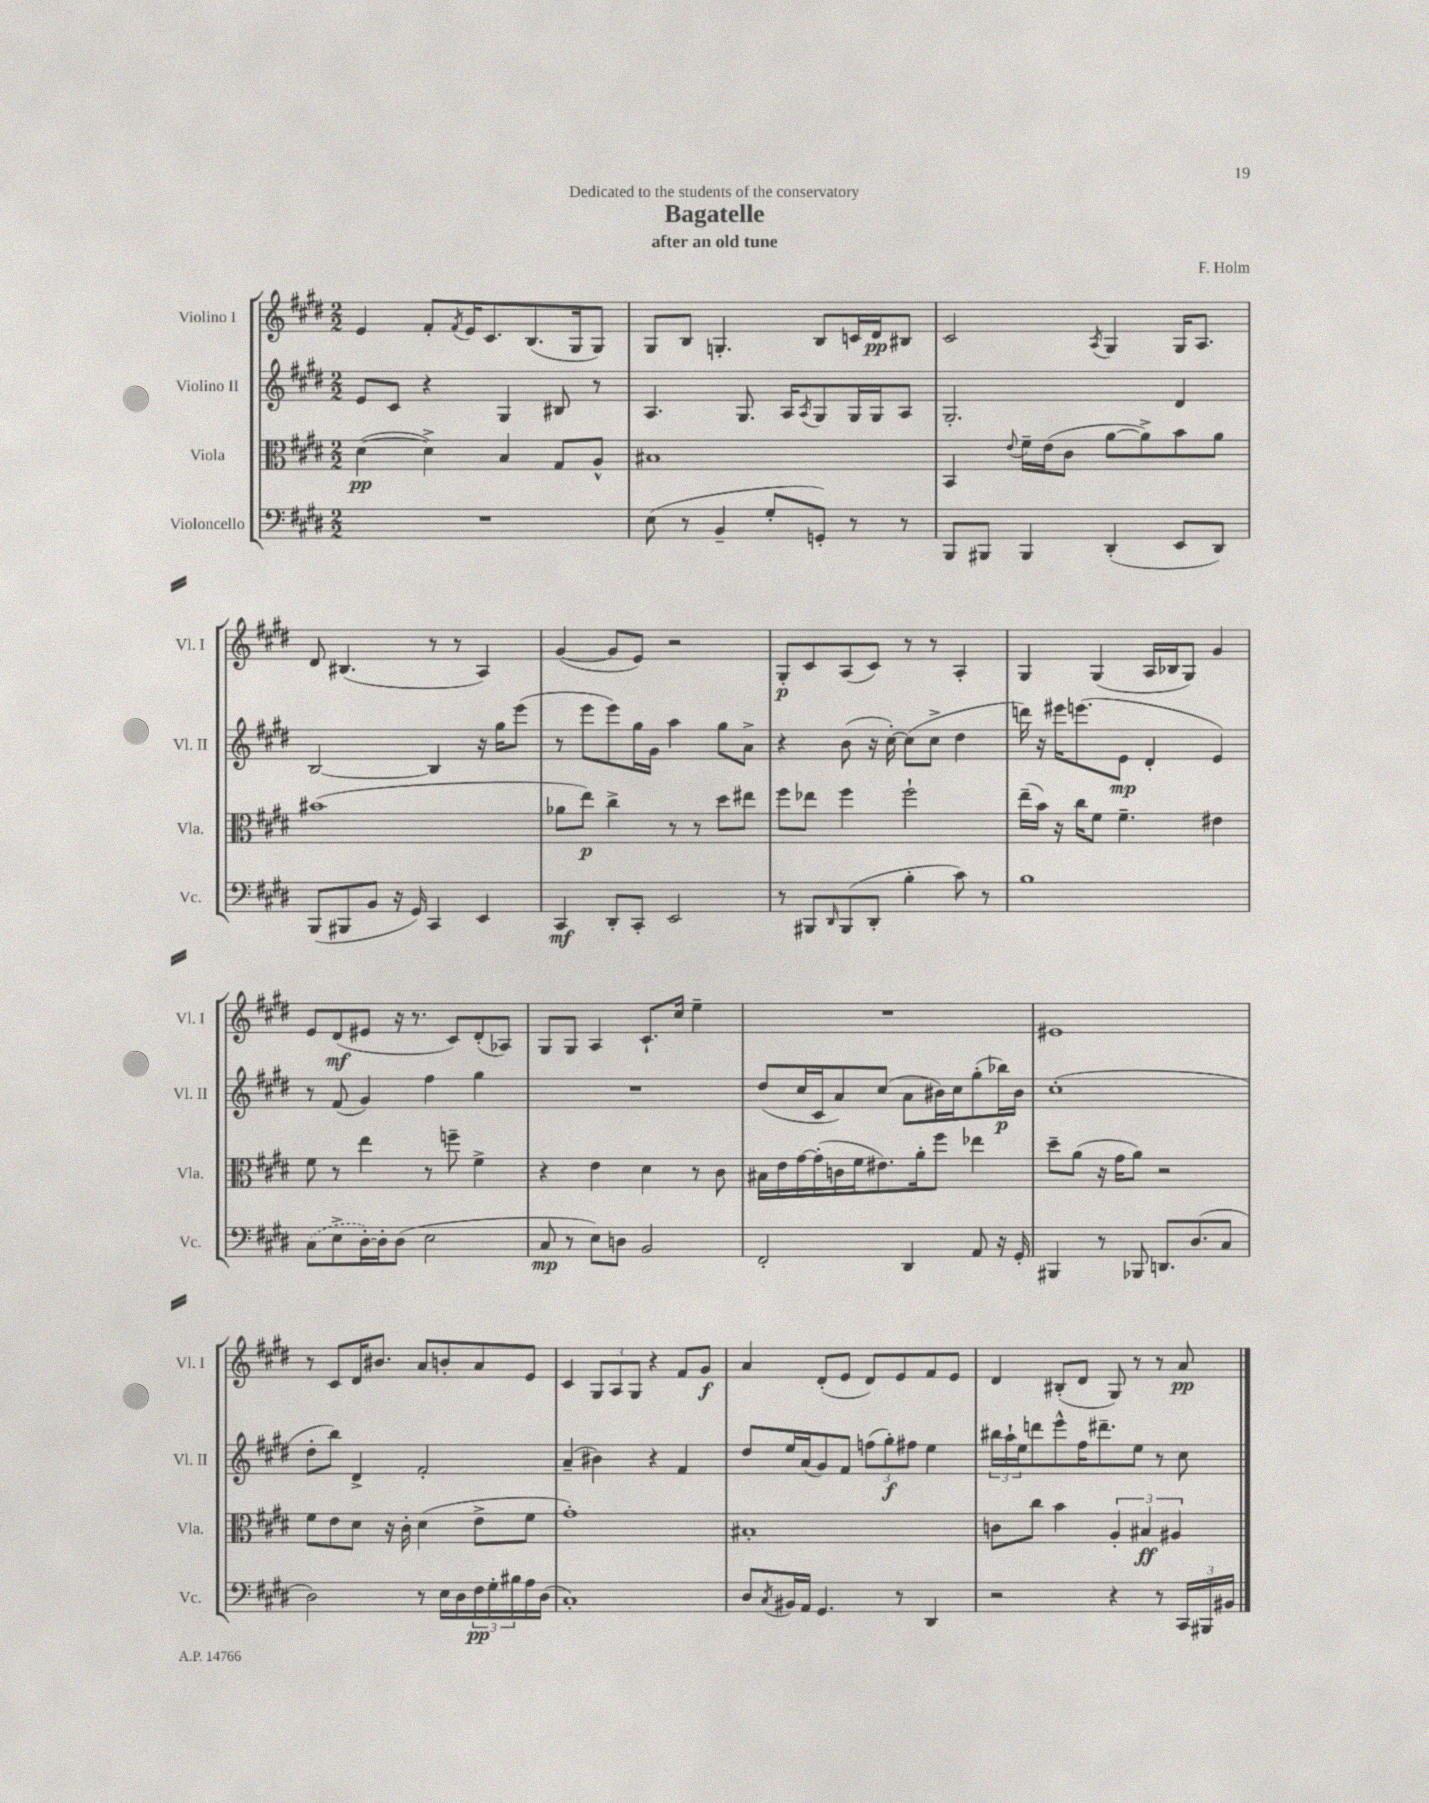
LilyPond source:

\header { title = "Bagatelle" composer = "F. Holm" subtitle = "after an old tune" dedication = "Dedicated to the students of the conservatory" }
<<
\new StaffGroup <<
\new Staff = "s0" \with { instrumentName = "Violino I" shortInstrumentName = "Vl. I" } {
    \clef treble \key e \major \numericTimeSignature \time 2/2
    e'4 fis'8-. \acciaccatura { fis'8 } e'16 cis'8. b8.( gis16 gis8) |
    gis8 b8 g4.-. b8 c'16 dis'16\pp bis8 |
    cis'2 \acciaccatura { a8 } gis4 gis16 a8. |
    dis'8 bis4.( r8 r8 a4) |
    gis'4~( gis'8 e'8) r2 |
    gis8-.\p cis'8 a8( cis'8) r8 r8 a4-. |
    gis4 gis4( a16 bes16 gis8) gis'4 |
    e'8 dis'8\mf( eis'8 r16 r8. cis'8) dis'8-.( aes8) |
    gis8 gis8 a4 cis'8.-! cis''16 e''4-- |
    R1 |
    eis'1 |
    r8 cis'8 dis'16 bis'8. a'8 b'8-. a'8 e'8 |
    cis'4 \tuplet 3/2 { gis8 a8 gis8 } r4 fis'8 gis'8\f |
    a'4 dis'8-.( e'8 dis'8) e'8 fis'8 e'8 |
    dis'4 bis8-.( dis'8 gis8) r8 r8 a'8\pp \bar "|." |
}
\new Staff = "s1" \with { instrumentName = "Violino II" shortInstrumentName = "Vl. II" } {
    \clef treble \key e \major \numericTimeSignature \time 2/2
    e'8 cis'8 r4 gis4 bis8 r8 |
    a4. gis8. a16 \acciaccatura { a8 } gis8 gis16 gis16 a8 |
    gis2.-. dis'4 |
    b2~ b4 r16 gis''16 e'''8( |
    r8 e'''8 e'''8) gis''16 gis'16 a''4 gis''8 a'8-> |
    r4 b'8( r16 cis''16~-.) cis''8( cis''8-> dis''4 |
    d'''16) r16 eis'''16 e'''8.( e'8\mp dis'4-. e'4) |
    r8 fis'8( gis'4) fis''4 gis''4 |
    R1 |
    dis''8( cis''16 cis'16 a'8) cis''8( a'8 bis'16) cis''16 gis''8-.( bes''16\p) bis'16 |
    cis''1-.( |
    dis''8-. b''8) dis'4-> fis'2-. |
    a'4--( bis'4) r4 fis'4 |
    dis''8 e''16 a'16( gis'8) fis'8 \tuplet 3/2 { f''8( gis''8-.\f) fis''8 } e''4 |
    \tuplet 3/2 { bis''16 a''16-! e''16 } d'''8 e'''8-^ fis''16 dis'''8.-- e''8 r8 cis''8 \bar "|." |
}
\new Staff = "s2" \with { instrumentName = "Viola" shortInstrumentName = "Vla." } {
    \clef alto \key e \major \numericTimeSignature \time 2/2
    dis'4~\pp( dis'4->) b4 gis8 a8-^ |
    bis1 |
    b,4 \appoggiatura { e'8 } fis'16-- e'16( cis'8 a'8~ a'8->) b'8 a'8 |
    bis'1( |
    aes'8 e''8\p) cis''4-> r8 r8 dis''8 eis''8 |
    fis''8 ees''8 fis''4 fis''2-! |
    e''16--( b'16) r16 cis''16 fis'8 fis'4.-- eis'4 |
    fis'8 r8 e''4 r8 f''8-- fis'4-> |
    r4 e'4 dis'4 r8 cis'8 |
    bis16 e'16 gis'16~ gis'16-.( c'16 fis'16 eis'8.) a'16-. fis''8 ees''4 |
    dis''8-- a'8( r16 gis'16 a'8) r2 |
    fis'8 e'8 dis'8 r16 cis'16-. dis'4( e'8-> fis'8 |
    gis'1-.) |
    bis1-. |
    c'8 cis''8 b'4 \tuplet 3/2 { a4-. bis4\ff ais4 } \bar "|." |
}
\new Staff = "s3" \with { instrumentName = "Violoncello" shortInstrumentName = "Vc." } {
    \clef bass \key e \major \numericTimeSignature \time 2/2
    R1 |
    e8( r8 b,4-- gis8-. g,8-.) r8 r8 |
    b,,8 bis,,8 bis,,4 dis,4-.( e,8 dis,8) |
    b,,8( bis,,8 b,8 r16 gis,16) cis,4 e,4 |
    cis,4\mf dis,8-. cis,8-. e,2 |
    r8 bis,,8 \grace { dis,16 } bis,,8( dis,8-. b4-. cis'8) r8 |
    b1 |
    \once \slurDashed cis8( e8-> dis16~-.) dis16-. dis8( e2 |
    cis8\mp r8 e8) d8 b,2 |
    fis,2-. dis,4 a,8 r16 gis,16-. |
    bis,,4 r8 bes,,8 d,8. dis8.( cis8 |
    dis2) r8 e16 dis16 \tuplet 3/2 { fis16\pp gis16-. bis16 } a16 dis16( |
    cis1-.) |
    dis8 \acciaccatura { cis8 } bis,16 a,16 gis,4. r8 dis,4 |
    r2 r4 r8 \tuplet 3/2 { cis,16 bis,,16 bis,16 } \bar "|." |
}
>>
>>
\layout { \context { \Score \remove "Bar_number_engraver" } }
